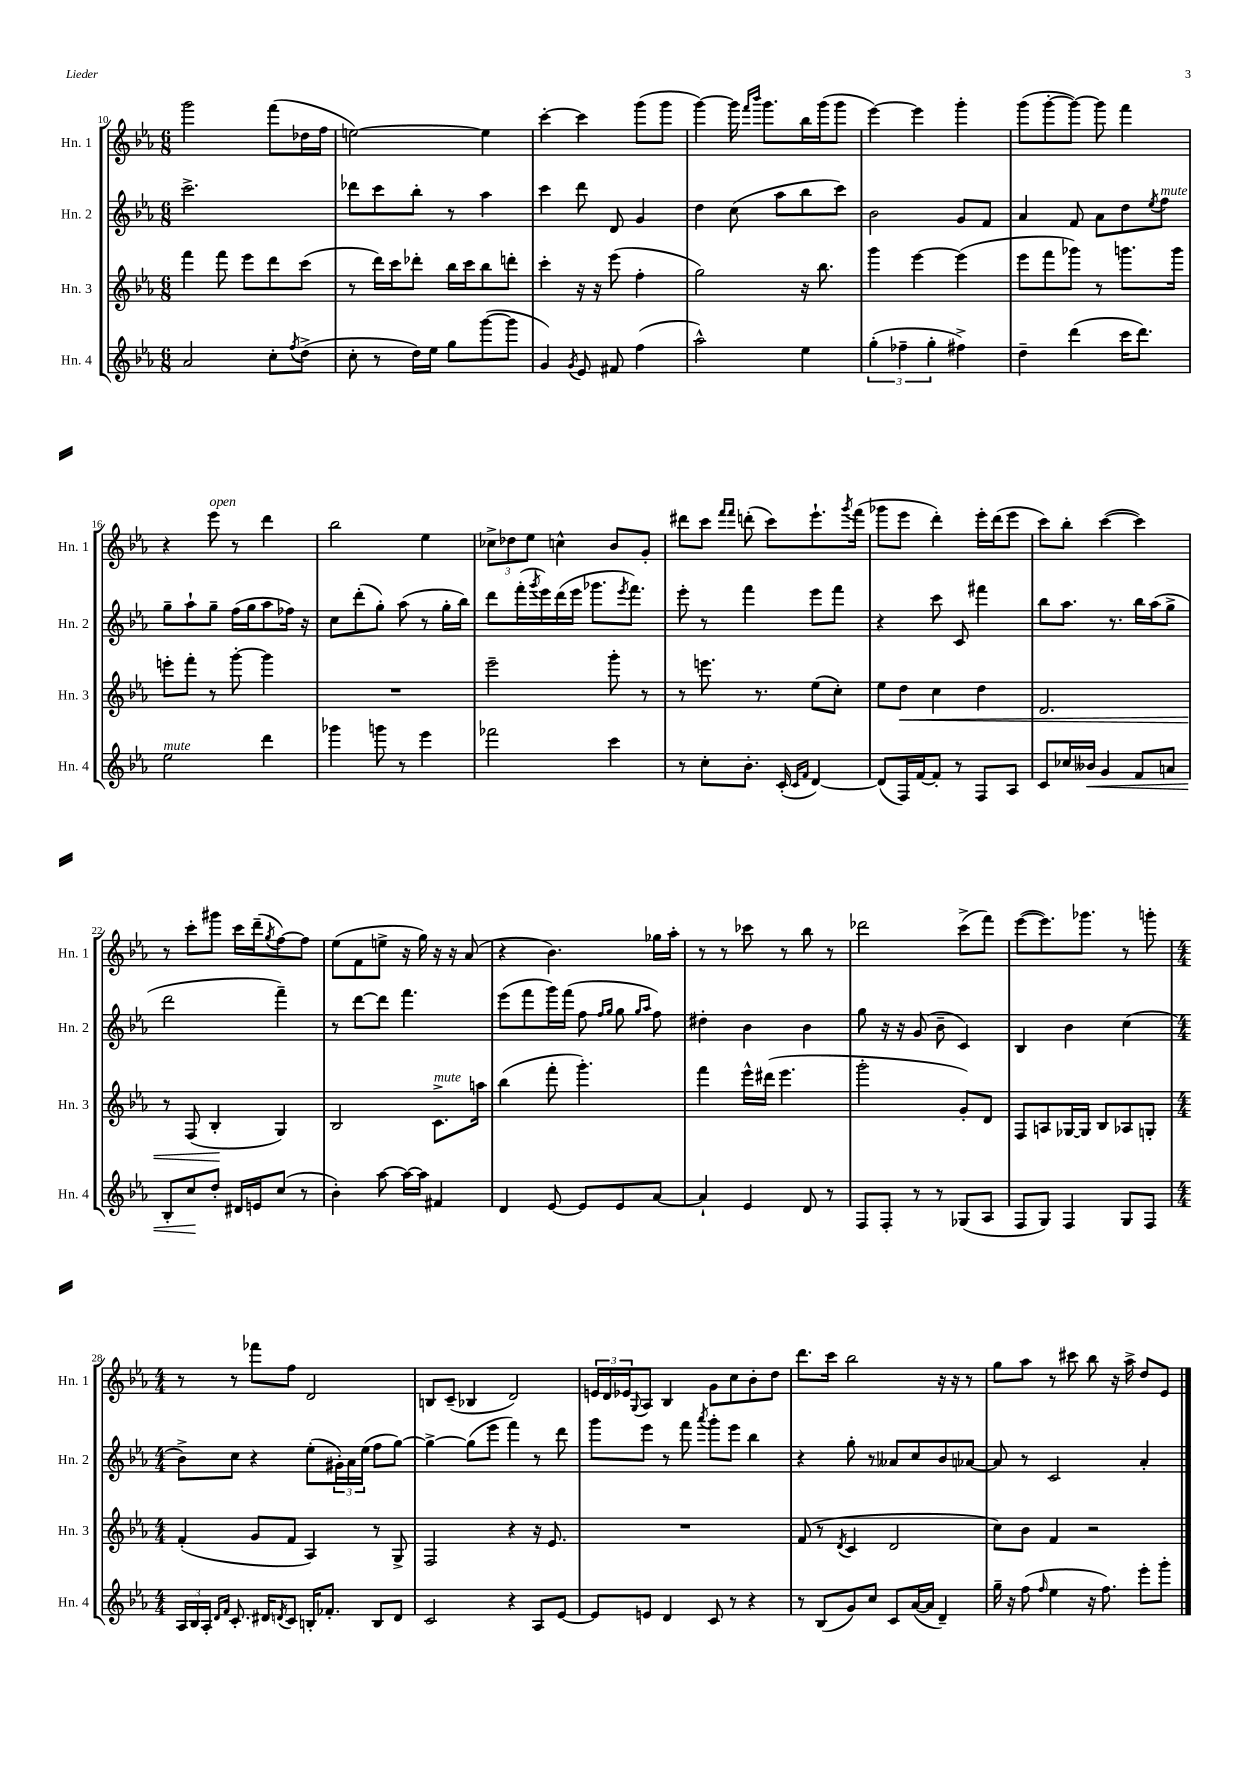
<<
\new StaffGroup <<
\new Staff = "s0" \with { instrumentName = "Hn. 1" shortInstrumentName = "Hn. 1" } {
    \clef treble \key ees \major \numericTimeSignature \time 6/8
    g'''2 f'''8( des''16 f''16 |
    e''2~) e''4 |
    c'''4~-. c'''4 g'''8( g'''8 |
    g'''4~) g'''16 \grace { f'''16 bes'''16 } g'''8. bes''16 g'''16( g'''8 |
    ees'''4~) ees'''4 g'''4-. |
    g'''8( g'''8~-. g'''8~) g'''8 f'''4 |
    r4 ees'''8^\markup { \italic "open" } r8 d'''4 |
    bes''2 ees''4 |
    \tuplet 3/2 { ces''8-> des''8 ees''8 } c''4-^ bes'8 g'8-. |
    dis'''8 c'''8 \grace { f'''16 f'''16 } d'''8-.( c'''8) ees'''8.-! \acciaccatura { g'''8 } f'''16( |
    ges'''8 ees'''8 d'''4-.) ees'''16-. d'''16( ees'''8 |
    c'''8) bes''8-. c'''4~( c'''4) |
    r8 c'''8-. gis'''8 c'''16 d'''16--( \acciaccatura { g''8 } f''8~) f''8 |
    ees''8( f'8 e''8-> r16 g''16) r16 r16 aes'8( |
    r4 bes'4.) ges''16 aes''16-. |
    r8 r8 ces'''8 r8 bes''8 r8 |
    des'''2 c'''8->( f'''8) |
    ees'''8~( ees'''8.) ges'''8. r8 g'''8-. |
    \numericTimeSignature \time 4/4 r8 r8 fes'''8 f''8 d'2 |
    b8 c'8--( bes4 d'2) |
    \tuplet 3/2 { e'16 d'16 ees'16 } \appoggiatura { g8 } aes8 bes4 g'8 c''8 bes'8-. d''8 |
    d'''8. c'''16 bes''2 r16 r16 r8 |
    g''8 aes''8 r8 cis'''8 bes''8 r16 aes''16-> d''8 ees'8 \bar "|." |
}
\new Staff = "s1" \with { instrumentName = "Hn. 2" shortInstrumentName = "Hn. 2" } {
    \clef treble \key ees \major \numericTimeSignature \time 6/8
    c'''2.-> |
    des'''8 c'''8 bes''8-. r8 aes''4 |
    c'''4 d'''8 d'8 g'4 |
    d''4 c''8( aes''8 bes''8 c'''8) |
    bes'2 g'8 f'8 |
    aes'4 f'8 aes'8 d''8 \acciaccatura { ees''8 } f''8^\markup { \italic "mute" } |
    g''8-- aes''8-! g''8-- f''16( g''16 aes''8 fes''16) r16 |
    c''8 d'''8-.( g''8-.) aes''8( r8 g''16-. bes''16) |
    d'''8 f'''16-.( \acciaccatura { g'''8 } ees'''16) d'''16( ees'''16 ges'''8. \acciaccatura { ees'''8 } f'''8.) |
    ees'''8-. r8 f'''4 ees'''8 f'''8 |
    r4 c'''8 c'8 fis'''4 |
    bes''8 aes''8. r8. bes''16 aes''16( g''8-> |
    d'''2 f'''4--) |
    r8 d'''8~ d'''8 f'''4. |
    ees'''8( f'''8 g'''16) f'''16( f''8 \grace { f''16 g''16 } g''8 \grace { g''16 aes''16 } f''8) |
    dis''4-. bes'4 bes'4 |
    g''8 r16 r16 g'8( bes'8-- c'4) |
    bes4 bes'4 c''4( |
    \numericTimeSignature \time 4/4 bes'8->) c''8 r4 ees''8-.( \tuplet 3/2 { gis'16-.) aes'16 ees''16( } f''8 g''8~) |
    g''4~-> g''8( ees'''8 f'''4) r8 d'''8 |
    g'''8 ees'''8 r8 f'''8 \acciaccatura { aes'''8 } g'''8-. ees'''8 bes''4 |
    r4 g''8-. r8 aeses'8 c''8 bes'8 aes'8~ |
    aes'8 r8 c'2 aes'4-. \bar "|." |
}
\new Staff = "s2" \with { instrumentName = "Hn. 3" shortInstrumentName = "Hn. 3" } {
    \clef treble \key ees \major \numericTimeSignature \time 6/8
    f'''4 f'''8 ees'''8 d'''8 c'''8( |
    r8 d'''16) c'''16 des'''8-. bes''16 c'''16 bes''8 d'''8-. |
    c'''4-. r16 r16 ees'''8( f''4-. |
    g''2) r16 bes''8. |
    g'''4 ees'''4~ ees'''4( |
    ees'''8 f'''8 ges'''8) r8 g'''8. g'''16 |
    e'''8-. f'''8-. r8 g'''8~-. g'''4 |
    R2. |
    ees'''2-- g'''8-. r8 |
    r8 e'''8. r8. ees''8( c''8-.) |
    ees''8 d''8\< c''4 d''4 |
    d'2. |
    r8 f8( bes4-.\! g4) |
    bes2 c'8.->^\markup { \italic "mute" } a''16 |
    bes''4( f'''8-. g'''4.-.) |
    f'''4 ees'''16-^ dis'''16( ees'''4. |
    g'''2-. g'8-.) d'8 |
    f8 a8 ges16~ ges16 bes8 aes8 g8-. |
    \numericTimeSignature \time 4/4 f'4-.( g'8 f'8 aes4) r8 g8-> |
    f2 r4 r16 ees'8. |
    R1 |
    f'8( r8 \acciaccatura { d'8 } c'4 d'2 |
    c''8) bes'8 f'4 r2 \bar "|." |
}
\new Staff = "s3" \with { instrumentName = "Hn. 4" shortInstrumentName = "Hn. 4" } {
    \clef treble \key ees \major \numericTimeSignature \time 6/8
    aes'2 c''8-. \acciaccatura { f''8 } d''8->( |
    c''8-. r8 d''16) ees''16 g''8 g'''8~( g'''8 |
    g'4) \acciaccatura { g'8 } ees'8 fis'8 f''4( |
    aes''2-^) ees''4 |
    \tuplet 3/2 { g''4-.( fes''4-- g''4-. } fis''4->) |
    d''4-- d'''4( c'''16 d'''8.) |
    ees''2^\markup { \italic "mute" } d'''4 |
    ges'''4 g'''8 r8 ees'''4 |
    fes'''2 c'''4 |
    r8 c''8-. bes'8.-. c'16-.( \grace { c'16 f'16 } d'4~) |
    d'8( f16) f'16~ f'8-. r8 f8 aes8 |
    c'8 ces''16 beses'16\< g'4 f'8 a'8 |
    bes8-. c''8\! d''8-. dis'16 e'16 c''8( r8 |
    bes'4-.) aes''8~ aes''16~ aes''16 fis'4 |
    d'4 ees'8~ ees'8 ees'8 aes'8~ |
    aes'4-! ees'4 d'8 r8 |
    f8 f8-. r8 r8 ges8( aes8 |
    f8 g8) f4 g8 f8 |
    \numericTimeSignature \time 4/4 \tuplet 3/2 { aes16 bes16 aes16-. } \grace { d'16 f'16 } c'8.-. dis'16 \acciaccatura { d'8 } c'8 b16-. fes'8.-. b8 d'8 |
    c'2 r4 aes8 ees'8~ |
    ees'8 e'8 d'4 c'8 r8 r4 |
    r8 bes8( g'8) c''8 c'8 aes'16~( aes'16 d'4--) |
    g''16-- r16 f''8( \grace { f''16 } ees''4 r16 f''8.) ees'''8-. g'''8-. \bar "|." |
}
>>
>>
\layout { \context { \Score currentBarNumber = #10 } }
